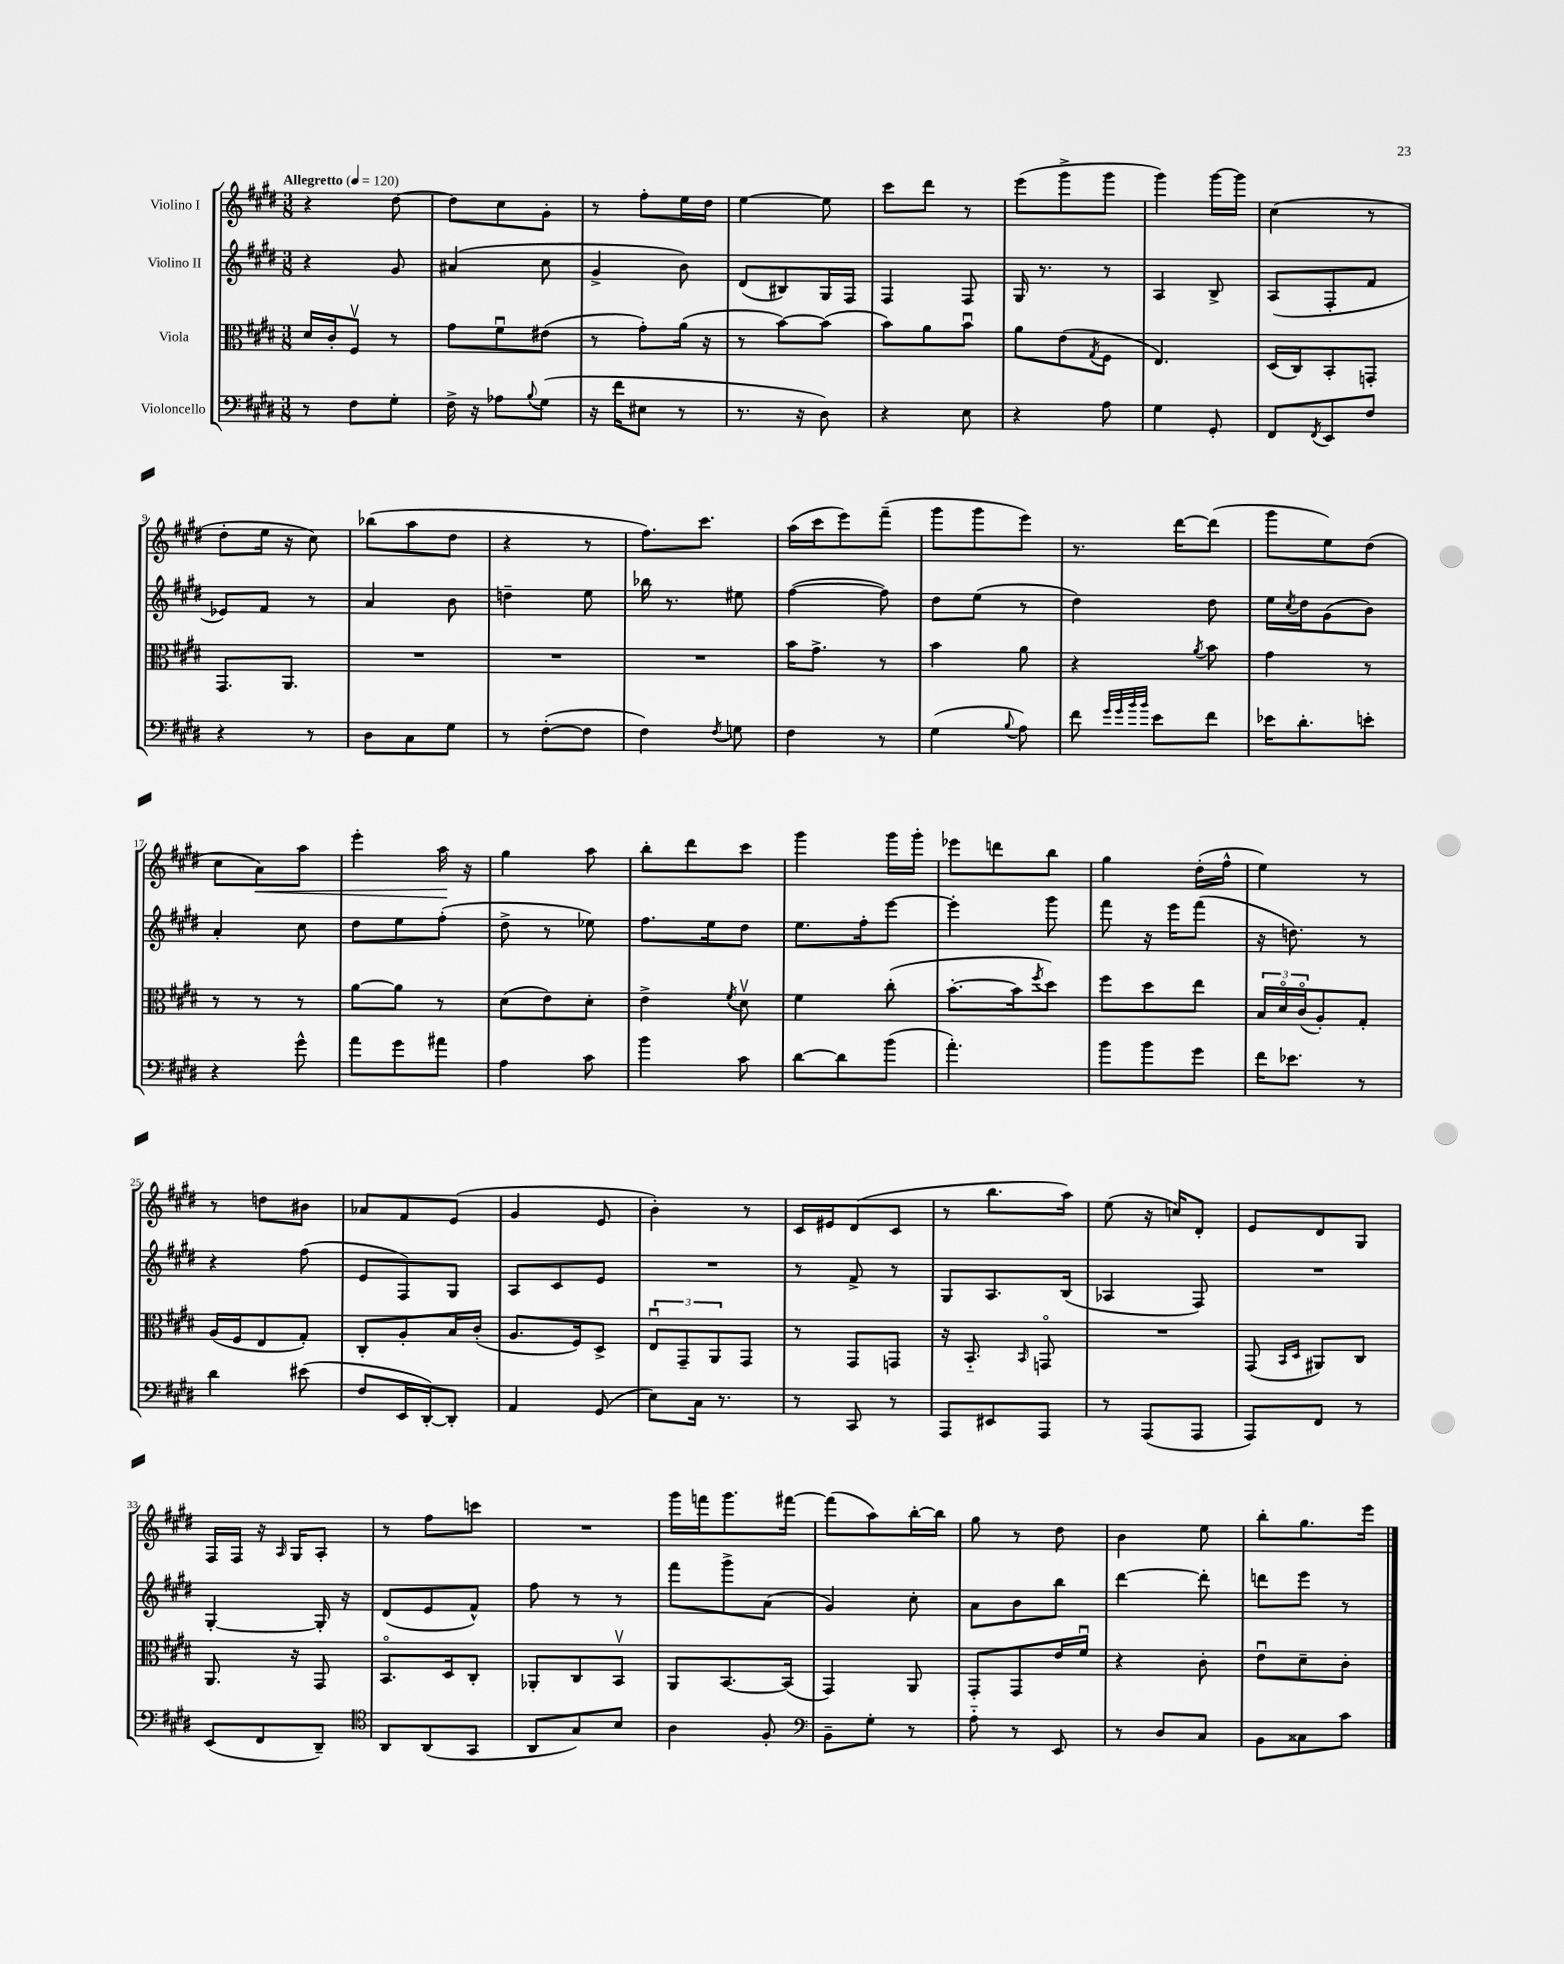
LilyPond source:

<<
\new StaffGroup <<
\new Staff = "s0" \with { instrumentName = "Violino I" } {
    \clef treble \key e \major \numericTimeSignature \time 3/8 \tempo "Allegretto" 4 = 120
    r4 dis''8~ |
    dis''8 cis''8 gis'8-. |
    r8 fis''8-. e''16 dis''16 |
    e''4~ e''8 |
    cis'''8 dis'''8 r8 |
    e'''8( gis'''8-> gis'''8 |
    gis'''4) gis'''16~ gis'''16 |
    cis''4( r8 |
    dis''8-. e''16 r16 cis''8) |
    bes''8( a''8 dis''8 |
    r4 r8 |
    fis''8.) cis'''8. |
    a''16( cis'''16 e'''8) fis'''8--( |
    gis'''8 gis'''8 e'''8) |
    r8. dis'''16~ dis'''8( |
    gis'''8 e''8) dis''8( |
    cis''8 a'8\<) a''8 |
    e'''4-. a''16\! r16 |
    gis''4 a''8 |
    b''8-. dis'''8 cis'''8 |
    gis'''4 gis'''16 gis'''16-. |
    ees'''8 d'''8 b''8 |
    gis''4 dis''16-.( fis''16-^ |
    e''4) r8 |
    r8 d''8 bis'8 |
    aes'8 fis'8 e'8( |
    gis'4 e'8 |
    b'4-.) r8 |
    cis'16 eis'16 dis'8( cis'8 |
    r8 b''8. a''16) |
    e''8( r16 c''16) dis'8-. |
    e'8 dis'8 gis8 |
    fis16 fis16 r16 \grace { a16 } gis16 a8-. |
    r8 fis''8 c'''8 |
    R4. |
    gis'''16 f'''16 gis'''8. fis'''16~ |
    fis'''8( a''8) b''16~-. b''16 |
    gis''8 r8 dis''8 |
    b'4 e''8 |
    b''8-. gis''8. e'''16 \bar "|." |
}
\new Staff = "s1" \with { instrumentName = "Violino II" } {
    \clef treble \key e \major \numericTimeSignature \time 3/8
    r4 gis'8 |
    ais'4( cis''8 |
    gis'4-> b'8) |
    dis'8( bis8) gis16 fis16 |
    fis4 fis8 |
    gis16 r8. r8 |
    a4 b8-> |
    a8( fis8-. fis'8 |
    ees'8) fis'8 r8 |
    a'4 b'8 |
    d''4-- e''8 |
    bes''16 r8. eis''8 |
    fis''4~( fis''8) |
    dis''8 e''8( r8 |
    dis''4) dis''8 |
    e''16 \acciaccatura { cis''8 } dis''16 gis'8( b'8) |
    a'4-. cis''8 |
    dis''8 e''8 fis''8-.( |
    dis''8-> r8 ees''8) |
    fis''8. e''16 dis''8 |
    e''8. fis''16-. e'''8~ |
    e'''4-. gis'''8 |
    fis'''8 r16 e'''16 fis'''8( |
    r16 d''8.) r8 |
    r4 fis''8( |
    e'8 fis8) gis8 |
    a8 cis'8 e'8 |
    R4. |
    r8 fis'8-> r8 |
    gis8 a8. b16( |
    aes4 fis8) |
    R4. |
    gis4~-. gis16-. r16 |
    dis'8( e'8 fis'8-^) |
    fis''8 r8 r8 |
    fis'''8 gis'''8-> a'8( |
    gis'4) cis''8-. |
    a'8 b'8 b''8 |
    dis'''4~ dis'''8-. |
    d'''8 e'''8 r8 \bar "|." |
}
\new Staff = "s2" \with { instrumentName = "Viola" } {
    \clef alto \key e \major \numericTimeSignature \time 3/8
    dis'16 cis'16-. fis8\upbow r8 |
    gis'8 fis'8\downbow eis'8( |
    r8 gis'8-.) a'16( r16 |
    r8 b'8~) b'8( |
    b'8) a'8 b'8\downbow |
    a'8 e'8( \acciaccatura { gis8 } fis8 |
    e4.) |
    dis16( cis16) b,8-. g,8-. |
    gis,8. a,8. |
    R4. |
    R4. |
    R4. |
    b'16 gis'8.-> r8 |
    b'4 a'8 |
    r4 \acciaccatura { a'8 } b'8 |
    gis'4 r8 |
    r8 r8 r8 |
    a'8~ a'8 r8 |
    dis'8( e'8) dis'8-. |
    e'4-> \acciaccatura { fis'8 } dis'8\upbow |
    fis'4 cis''8-.( |
    b'8.~-. b'16 \acciaccatura { fis''8 } dis''8) |
    fis''8 dis''8 e''8 |
    \tuplet 3/2 { b16 dis'16\flageolet cis'16\flageolet( } a8-.) gis8-. |
    a16( fis16 e8 gis8-.) |
    cis8-. a8-. b16 cis'16-.( |
    a8. fis16) dis8-> |
    \tuplet 3/2 { e8\downbow gis,8-- a,8 } gis,8 |
    r8 gis,8 g,8 |
    r16 b,8.-_ \grace { b,16 } g,8\flageolet |
    R4. |
    gis,8( \grace { b,16 dis16 } ais,8) cis8 |
    a,8. r16 gis,8 |
    b,8.\flageolet dis16 cis8-. |
    aes,8-. cis8 b,8\upbow |
    a,8 b,8.~ b,16( |
    gis,4) a,8 |
    gis,8-. gis,8 e'16 fis'16\downbow |
    r4 cis'8-. |
    e'8\downbow dis'8-- cis'8-. \bar "|." |
}
\new Staff = "s3" \with { instrumentName = "Violoncello" } {
    \clef bass \key e \major \numericTimeSignature \time 3/8
    r8 fis8 gis8-. |
    fis16-> r16 aes8 \appoggiatura { b8 } gis8( |
    r16 fis'16 eis8 r8 |
    r8. r16 dis8) |
    r4 e8 |
    r4 a8 |
    gis4 gis,8-. |
    fis,8 \acciaccatura { fis,8 } e,8 fis8 |
    r4 r8 |
    dis8 cis8 gis8 |
    r8 fis8~-.( fis8 |
    fis4) \acciaccatura { fis8 } g8 |
    fis4 r8 |
    gis4( \appoggiatura { b8 } a8) |
    fis'8 \grace { gis'32 gis'32 b'32 b'32 } e'8 fis'8 |
    ees'16 dis'8.-. e'8-. |
    r4 gis'8-^ |
    a'8 gis'8 ais'8 |
    a4 cis'8 |
    b'4 cis'8 |
    dis'8~ dis'8 b'8( |
    a'4.-.) |
    b'8 b'8 gis'8 |
    fis'16 ees'8. r8 |
    dis'4 eis'8( |
    fis8 e,16 dis,16~-.) dis,8-. |
    a,4 gis,8( |
    e8) cis16 r8. |
    r8 cis,8 r8 |
    a,,8 eis,8 a,,8 |
    r8 a,,8( a,,8 |
    a,,8) fis,8 r8 |
    e,8( fis,8 dis,8--) |
    \clef tenor a,8 a,8( gis,8 |
    a,8 gis8) b8 |
    a4 fis8-. |
    \clef bass b,8-- gis8-. r8 |
    a8-_ r8 e,8 |
    r8 dis8 cis8 |
    b,8 cisis8 cis'8 \bar "|." |
}
>>
>>
